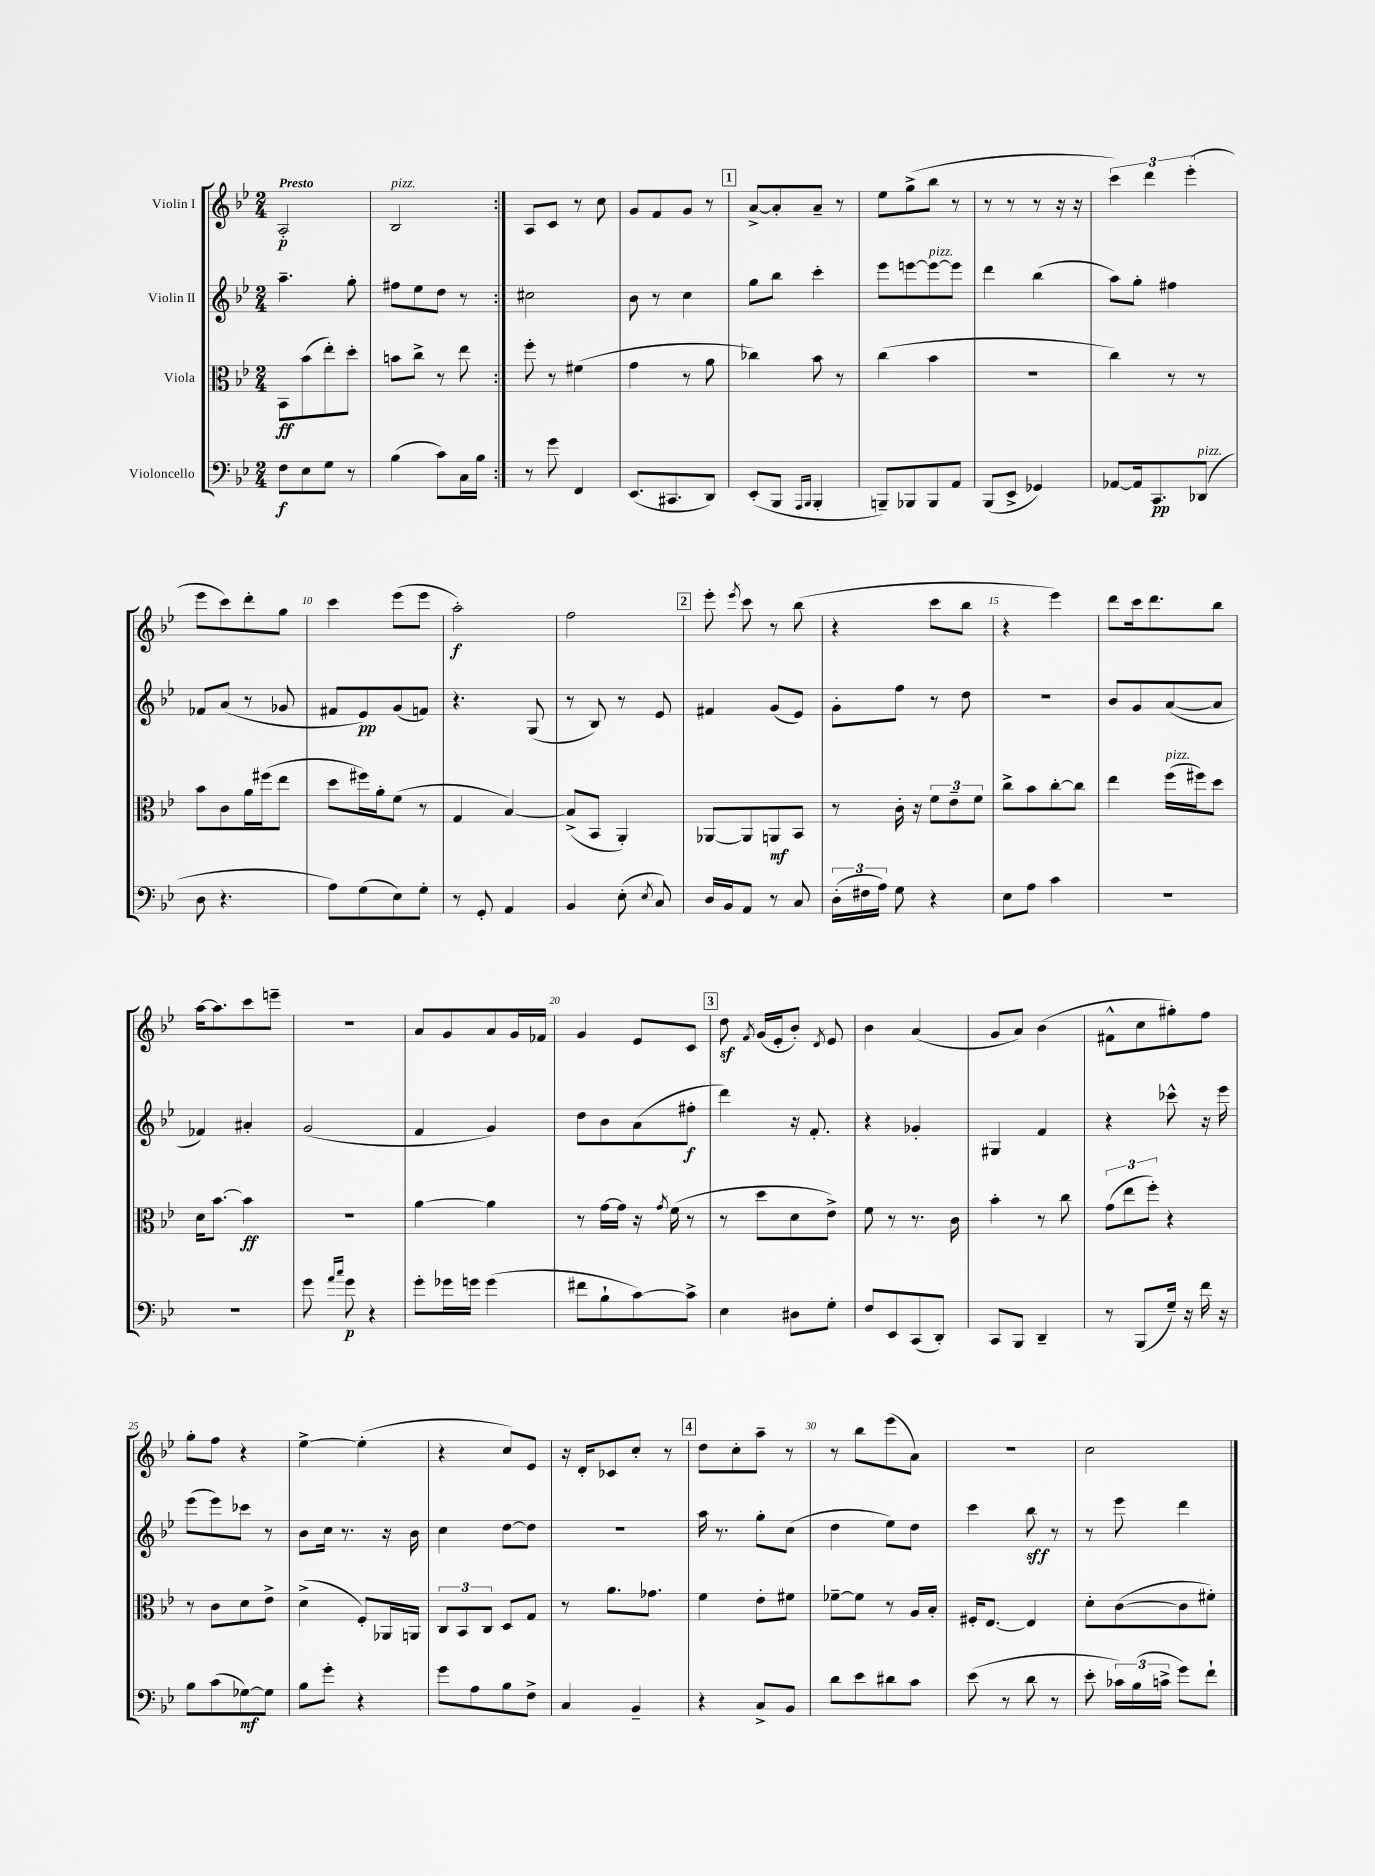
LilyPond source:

<<
\new StaffGroup <<
\new Staff = "s0" \with { instrumentName = "Violin I" } {
    \clef treble \key bes \major \numericTimeSignature \time 2/4 \tempo "Presto"
    \autoBeamOff \repeat volta 2 { a2-.\p |
    bes2^\markup { \italic "pizz." } | }
    a8[ c'8] r8 c''8 |
    g'8[ f'8 g'8] r8 |
    \mark \markup { \box "1" } a'8[~-> a'8-. a'8]-- r8 |
    ees''8[ g''8->( bes''8] r8 |
    r8 r8 r8 r16 r16 |
    \tuplet 3/2 { c'''4) d'''4 ees'''4-.( } |
    ees'''8[ c'''8) d'''8-. g''8] |
    c'''4 ees'''8[( ees'''8] |
    a''2-.\f) |
    f''2 |
    \mark \markup { \box "2" } ees'''8-. \acciaccatura { ees'''8 } c'''8 r8 bes''8( |
    r4 c'''8[ bes''8] |
    r4 ees'''4) |
    d'''8[ c'''16 d'''8. bes''8] |
    a''16[~ a''8. c'''8 e'''8]-- |
    R2 |
    a'8[ g'8 a'8 g'16 fes'16] |
    g'4 ees'8[ c'8] |
    \mark \markup { \box "3" } d''8\sf \acciaccatura { f'8 } g'16[( ees'16-. bes'8]-.) \acciaccatura { d'8 } ees'8 |
    bes'4 a'4( |
    g'8[ a'8]) bes'4( |
    fis'8[-^ c''8 gis''8-.) f''8] |
    g''8[-. f''8] r4 |
    ees''4~-> ees''4-.( |
    r4 c''8[) ees'8] |
    r16 d'16[-. ces'8 c''8]-. r8 |
    \mark \markup { \box "4" } d''8[ c''8-. a''8]-- r8 |
    r8 bes''8[ ees'''8( a'8]) |
    R2 |
    c''2 \bar "|." |
}
\new Staff = "s1" \with { instrumentName = "Violin II" } {
    \clef treble \key bes \major \numericTimeSignature \time 2/4
    \autoBeamOff \repeat volta 2 { a''4.-- g''8-. |
    fis''8[ ees''8 d''8] r8 | }
    cis''2 |
    bes'8 r8 c''4 |
    \mark \markup { \box "1" } g''8[ bes''8] c'''4-. |
    ees'''8[ e'''8~ e'''8~^\markup { \italic "pizz." } e'''8] |
    d'''4 bes''4( |
    a''8[) g''8]-. fis''4 |
    fes'8[ a'8]( r8 ges'8 |
    fis'8[ ees'8\pp) g'8( f'8]) |
    r4. g8( |
    r8 bes8) r8 ees'8 |
    \mark \markup { \box "2" } fis'4 g'8[( ees'8]) |
    g'8[-. f''8] r8 d''8 |
    r2 |
    bes'8[ g'8 a'8~( a'8] |
    fes'4) ais'4-. |
    g'2( |
    f'4 g'4) |
    d''8[ bes'8 a'8( fis''8]-.\f |
    \mark \markup { \box "3" } d'''4) r16 f'8.-. |
    r4 ges'4-. |
    gis4 f'4 |
    r4 ces'''8-^ r16 ees'''16 |
    ees'''8[( ees'''8) ces'''8] r8 |
    bes'8[ c''16] r8. r16 bes'16 |
    c''4 d''8[~ d''8] |
    r2 |
    \mark \markup { \box "4" } a''16 r8. g''8[-. c''8]( |
    d''4 ees''8[) d''8] |
    c'''4 bes''8\sff r8 |
    r8 ees'''8 d'''4 \bar "|." |
}
\new Staff = "s2" \with { instrumentName = "Viola" } {
    \clef alto \key bes \major \numericTimeSignature \time 2/4
    \autoBeamOff \repeat volta 2 { bes,8[\ff bes'8( ees''8-.) d''8]-. |
    b'8[ c''8]-> r8 ees''8 | }
    f''8-. r8 fis'4( |
    g'4 r8 a'8 |
    \mark \markup { \box "1" } ces''4) bes'8 r8 |
    c''4( bes'4 |
    R2 |
    c''4) r8 r8 |
    bes'8[ c'8 a'16 fis''16( ees''8] |
    d''8[ fis''16) a'16-. f'8]( r8 |
    g4 bes4~) |
    bes8[->( bes,8] a,4-.) |
    \mark \markup { \box "2" } aes,8[~ aes,8 a,8\mf bes,8] |
    r8 c'16-. r16 \tuplet 3/2 { f'8[ ees'8-- f'8] } |
    c''8[-> bes'8 c''8~-. c''8] |
    ees''4 f''16[^\markup { \italic "pizz." }( fis''16) d''8] |
    d'16[ bes'8.]~ bes'4\ff |
    r2 |
    a'4~ a'4 |
    r8 g'16[~ g'16] r16 \acciaccatura { g'8 } f'16( r8 |
    \mark \markup { \box "3" } r8 d''8[ d'8 ees'8]->) |
    f'8 r8 r8. c'16 |
    bes'4-. r8 c''8 |
    \tuplet 3/2 { g'8[( ees''8 f''8]-.) } r4 |
    r8 c'8[ d'8 ees'8]-> |
    d'4->( f8[-.) aes,16 a,16] |
    \tuplet 3/2 { c8[ bes,8 c8] } d8[ g8] |
    r8 a'8.[ ges'8.] |
    \mark \markup { \box "4" } f'4 ees'8[-. fis'8] |
    fes'8[~-- fes'8] r8 a16[ bes16]-. |
    fis16[-. ees8.]~ ees4 |
    d'8[-. c'8~( c'8 fis'8]-.) \bar "|." |
}
\new Staff = "s3" \with { instrumentName = "Violoncello" } {
    \clef bass \key bes \major \numericTimeSignature \time 2/4
    \autoBeamOff \repeat volta 2 { f8[\f ees8 g8] r8 |
    bes4( c'8[) c16 bes16] | }
    r8 g'8 f,4 |
    ees,8.[( cis,8. d,8]) |
    \mark \markup { \box "1" } ees,8[-.( bes,,8] \grace { a,,16[ bes,,16] } bes,,4-. |
    b,,8[--) bes,,8 bes,,8 a,8] |
    bes,,8[( ees,8]-> ges,4) |
    aes,8[~ aes,16 c,8.\pp des,8]^\markup { \italic "pizz." }( |
    d8 r4. |
    a8[) g8( ees8) g8]-. |
    r8 g,8-. a,4 |
    bes,4 ees8-.( \acciaccatura { ees8 } c8) |
    \mark \markup { \box "2" } d16[ bes,16 a,8] r8 c8 |
    \tuplet 3/2 { d16[-.( fis16 a16]) } g8 r4 |
    ees8[ a8] c'4 |
    R2 |
    R2 |
    g'8 \grace { a'16[ c''16] } g'8\p r4 |
    g'8[-. ges'16 g'16] g'4( |
    fis'8[ bes8-! c'8~) c'8]-> |
    \mark \markup { \box "3" } ees4 dis8[ g8]-. |
    f8[ ees,8 c,8( d,8]-.) |
    c,8[ bes,,8] d,4-- |
    r8 bes,,8[( g16]--) r16 f'16 r16 |
    bes8[ c'8( ges8~\mf) ges8] |
    bes8[ g'8]-. r4 |
    g'8[ a8 bes8 f8]-> |
    c4 bes,4-- |
    \mark \markup { \box "4" } r4 c8[-> bes,8] |
    d'8[ ees'8 dis'8 c'8] |
    ees'8( r8 d'8 r8 |
    ees'8-. \tuplet 3/2 { ces'16[) bes16( c'16]-> } g'8[) f'8]-! \bar "|." |
}
>>
>>
\layout { \context { \Score \override BarNumber.break-visibility = ##(#f #t #t) barNumberVisibility = #(every-nth-bar-number-visible 5) } }
